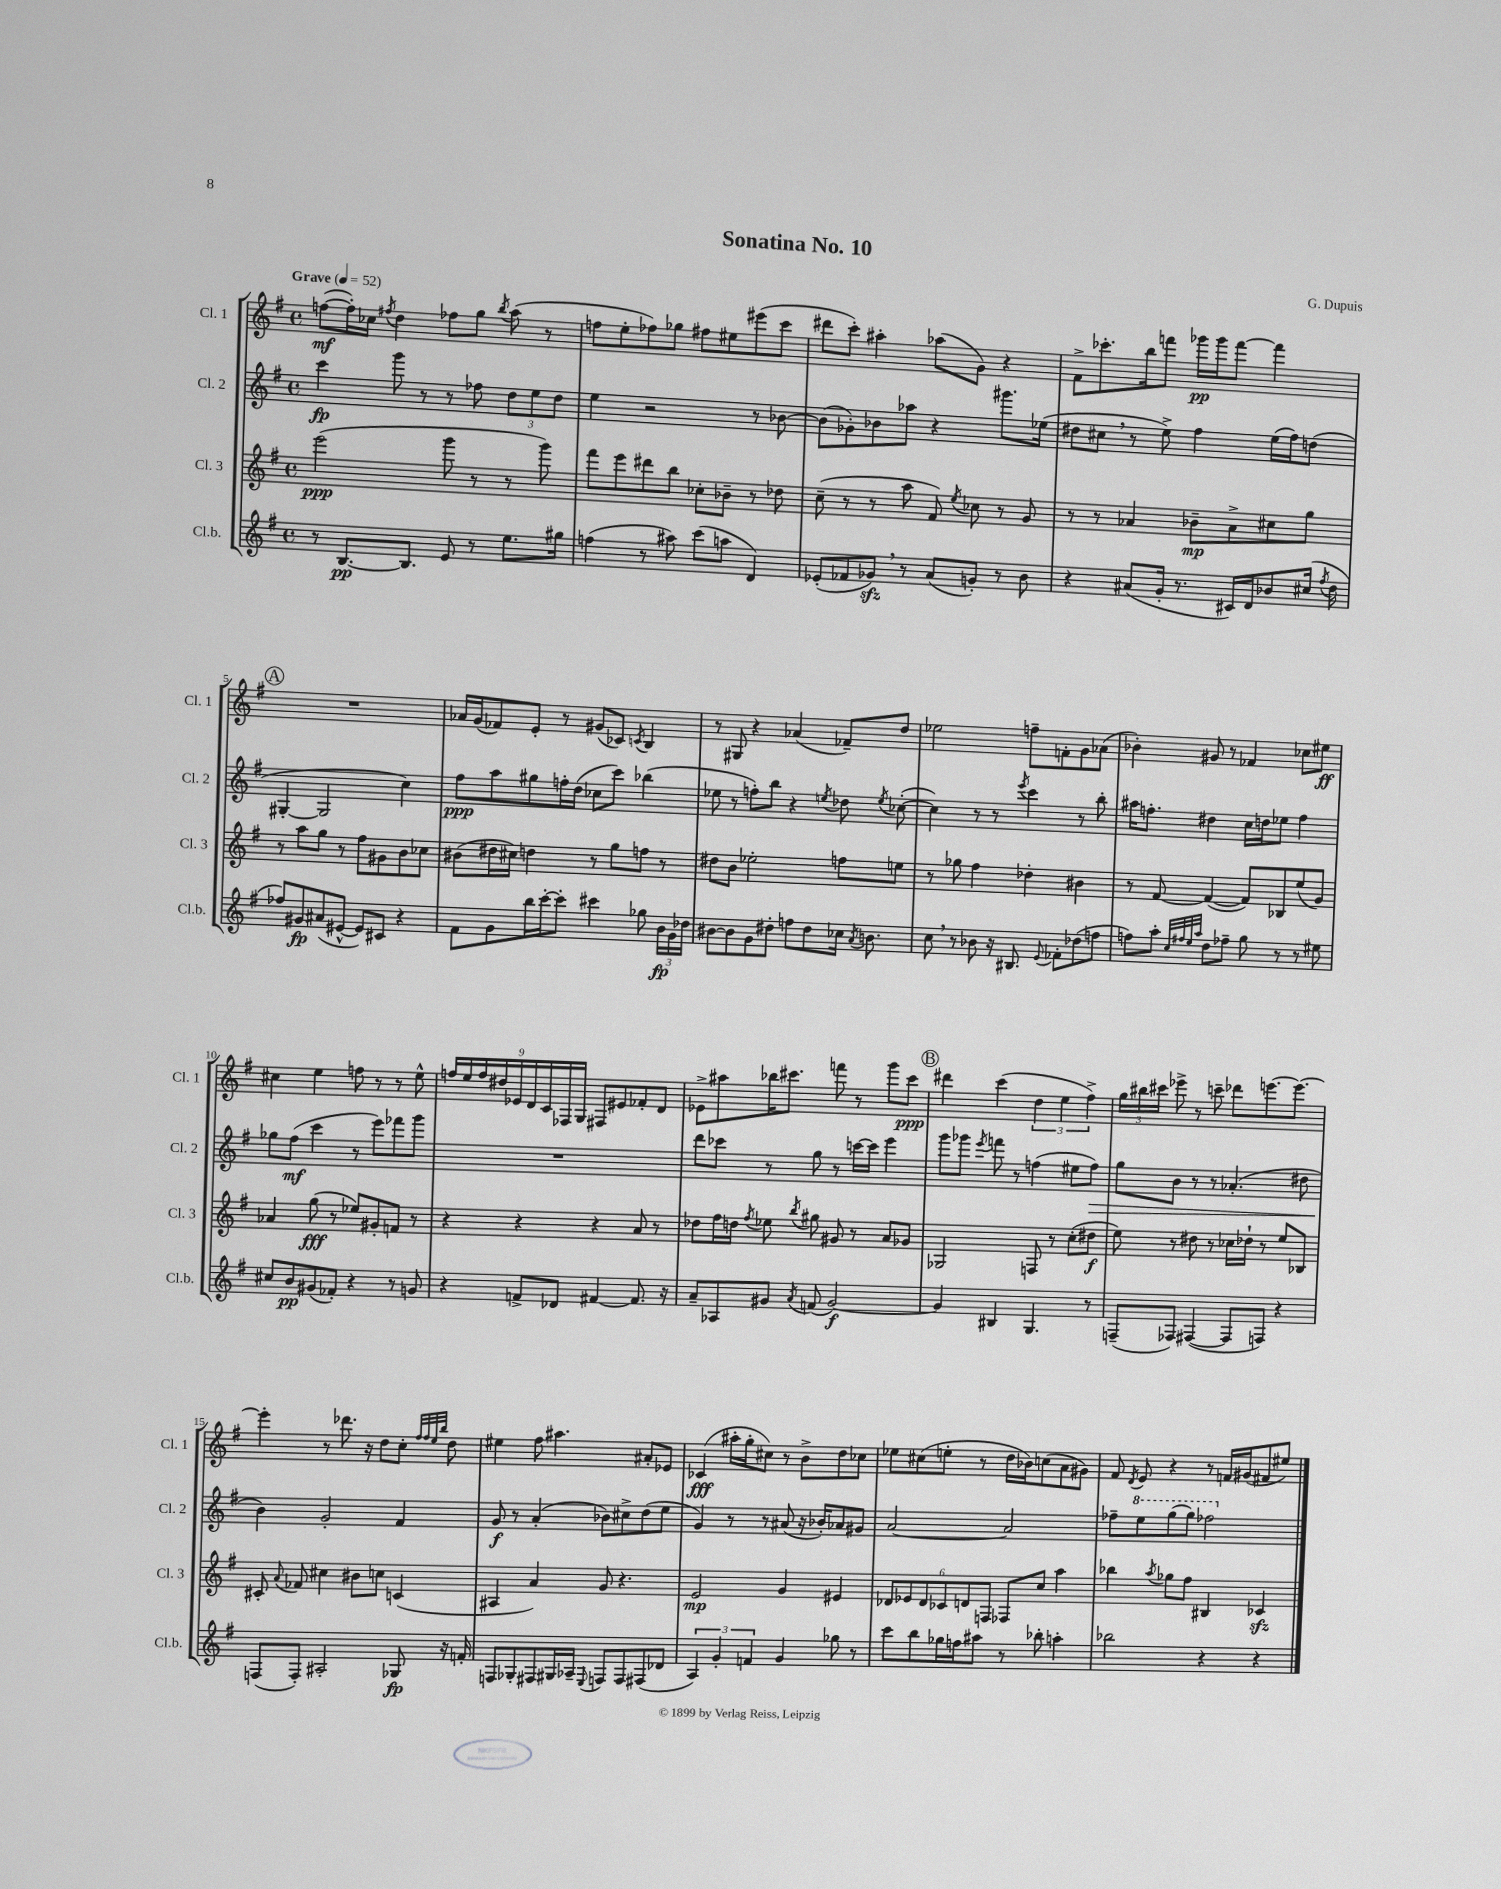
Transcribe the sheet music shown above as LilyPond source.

\header { title = "Sonatina No. 10" composer = "G. Dupuis" }
<<
\new StaffGroup <<
\new Staff = "s0" \with { instrumentName = "Cl. 1" shortInstrumentName = "Cl. 1" } {
    \clef treble \key g \major \defaultTimeSignature \time 4/4 \tempo "Grave" 4 = 52
    \autoBeamOff f''8[~\mf( f''16-.) ces''16] \acciaccatura { fis''8 } d''4 fes''8[ g''8] \acciaccatura { b''8 } a''8( r8 |
    f''8[ e''8-. fes''8) ges''8] fis''8[ eis''8 eis'''8( c'''8] |
    dis'''8[ c'''8]-.) ais''4-. aes''8[( g'8]) r4 |
    fis'8[-> ces'''8.-. b''16 f'''8] ges'''16[\pp ges'''16 f'''8]~ f'''4 |
    \mark \markup { \circle "A" } R1 |
    aes'16[ g'16( fes'8) e'8]-. r8 gis'8[( ces'8]) \acciaccatura { c'8 } b4 |
    r8 gis8 r4 aes'4( fes'8[--) d''8] |
    ees''2 f''8[-- f'8-. g'8 aes'8]( |
    bes'4-.) gis'8 r8 fes'4 ces''8[ eis''8]\ff |
    cis''4 e''4 f''8 r8 r8 e''8-^ |
    \tuplet 9/8 { f''16[ e''16 f''16 dis''16 ees'16 d'16 c'16 fes16 g16] } fis8[ eis'8 fes'8-. d'8] |
    ees'8[-> ais''8 bes''16 cis'''8.] f'''8 r8 g'''8[ cis'''8]\ppp |
    \mark \markup { \circle "B" } dis'''4 c'''4( \tuplet 3/2 { d''4 e''4 fis''4->) } |
    \tuplet 3/2 { g''16[ bis''16 cis'''16] } ees'''8-> r8 c'''8-- des'''8[ e'''8.~ e'''8.]~ |
    e'''4-. r8 des'''8. r16 d''8[ c''8]-. \grace { fis''32[ fis''32 e''32 b''32] } d''8 |
    eis''4 fis''8 ais''4. ais'8[-. ees'8] |
    ces'4\fff( ais''16[-. g''16-. cis''8]) r8 b'8[-> d''8 ces''8] |
    ees''8[ cis''8( e''8]-. r8 d''16[ bes'16) c''8( a'8 gis'8]) |
    fis'8 \acciaccatura { d'8 } e'8 r4 r8 f'16[ gis'16( fis'8 eis''8]) \bar "|." |
}
\new Staff = "s1" \with { instrumentName = "Cl. 2" shortInstrumentName = "Cl. 2" } {
    \clef treble \key g \major \defaultTimeSignature \time 4/4
    \autoBeamOff c'''4\fp g'''8 r8 r8 fes''8 \tuplet 3/2 { d''8[ e''8 d''8] } |
    e''4 r2 r8 bes'8~ |
    bes'8[( ges'8-.) bes'8 aes''8] r4 gis'''8.[ ees''16]( |
    dis''8[ cis''8] \breathe r8 e''8->) fis''4 e''16[( fis''16) d''8]( |
    \mark \markup { \circle "A" } gis4~-. gis2 c''4) |
    fis''8[\ppp a''8 gis''8 f''16-. d''16]( ces''8[ c'''8]) bes''4( |
    ees''8 r8 f''8[-.) b''8] r4 \acciaccatura { e''8 } des''8 \acciaccatura { e''8 } ces''8~-.( |
    ces''4) r8 r8 \acciaccatura { e'''8 } c'''4 r8 b''8-. |
    ais''16[ f''8.]-. dis''4 c''16[ d''16 ees''8] f''4 |
    ges''8[ fis''8]\mf( c'''4 r8 e'''8[) fes'''8 g'''8] |
    R1 |
    d'''8[ ces'''8] r8 g''8 r8 c'''16[~ c'''16] e'''4 |
    \mark \markup { \circle "B" } g'''8[ ges'''8] \acciaccatura { e'''8 } f'''8 r8 f''4( eis''8[ f''8]\>) |
    g''8[ b'8] r8 r8 aes'4.-.( dis''8 |
    b'4\!) g'2-. fis'4 |
    g'8\f r8 a'4-.( bes'8[) cis''8-> d''8( e''8] |
    g'4) r8 r8 ais'8( r16 bes'16[-.) aes'8 gis'8] |
    a'2~ a'2 |
    fes''8[-- \ottava #1 e'''8 g'''8( g'''8]) fes'''2 \ottava #0 \bar "|." |
}
\new Staff = "s2" \with { instrumentName = "Cl. 3" shortInstrumentName = "Cl. 3" } {
    \clef treble \key g \major \defaultTimeSignature \time 4/4
    \autoBeamOff e'''2\ppp( g'''8 r8 r8 g'''8) |
    fis'''8[ e'''8 dis'''8 b''8] ces''8[-. bes'8]-- r8 des''8 |
    c''8--( r8 r8 a''8 fis'8) \acciaccatura { e''8 } ces''8 r8 g'8 |
    r8 r8 aes'4 bes'8[--\mp aes'8-> cis''8 g''8] |
    \mark \markup { \circle "A" } r8 a''8[ g''8] r8 fis''8[ gis'8 b'8 ces''8] |
    bis'8[( dis''16 cis''16]) d''4 r8 g''8[ f''8] r8 |
    dis''8[ b'8] ees''2-. f''8[ e''8] |
    r8 ges''8 fis''4 des''4-. bis'4 |
    r8 fis'8~ fis'4~( fis'8[) bes8 e''8( g'8]) |
    aes'4 g''8\fff( r8 ees''8[) gis'8-. f'8] r8 |
    r4 r4 r4 a'8 r8 |
    des''8[ fis''16 d''16] \acciaccatura { fis''8 } ees''8 \acciaccatura { b''8 } gis''8 gis'8 r8 a'8[ ges'8] |
    \mark \markup { \circle "B" } ges2 f8 r8 c''8[-.( dis''8]\f |
    e''8) r8 dis''8 r8 ces''16[ des''16]-! r8 e''8[ bes8] |
    cis'8-. \appoggiatura { a'8 } fes'8 cis''4 bis'8[ c''8] c'4( |
    ais4 a'4) g'8 r4. |
    e'2\mp g'4 eis'4 |
    \tuplet 6/4 { des'8[ ees'8 des'8 ces'8 d'8 f8] } fes8[ c''8] a''4 |
    bes''4 \acciaccatura { a''8 } ges''8[ fis''8] bis4 ces'4\sfz \bar "|." |
}
\new Staff = "s3" \with { instrumentName = "Cl.b." shortInstrumentName = "Cl.b." } {
    \clef treble \key g \major \defaultTimeSignature \time 4/4
    \autoBeamOff r8 b8.[~\pp b8.] e'8 r8 e''8.[ gis''16] |
    f''4( r8 ais''8) c'''8[( a''8] d'4) |
    ees'8[-.( fes'8 ges'8]\sfz) \breathe r8 a'8[( g'8]-.) r8 b'8 |
    r4 ais'8[( g'16]-. r8. cis'16[) d'16 bes'8 cis''16]( \acciaccatura { fis''8 } d''16 |
    \mark \markup { \circle "A" } fes''8[) gis'8\fp ais'8( eis'8]~-^ eis'8[) cis'8] r4 |
    fis'8[ g'8 b''16 c'''16~-. c'''8]-. cis'''4 ges''8 \tuplet 3/2 { b'16[\fp g'16 des''16] } |
    bis'8[~ bis'8 g'8 dis''8]-. f''8[ dis''8 ces''16] \acciaccatura { a'8 } b'8. |
    c''8 \breathe r8 bes'8 r16 bis8. \appoggiatura { e'8 } fes'8[-. des''8( f''8] |
    f''8[) a''8]-. \grace { c''32[ fis''32 e''32 a''32] } d''8[ fes''8]-- g''8 r8 r8 eis''8 |
    cis''8[ b'8\pp gis'8( fes'8]-.) r4 r8 g'8 |
    r4 f'8[-> des'8] fis'4~ fis'8. r16 |
    a'8[-- aes8 gis'8] \acciaccatura { a'8 } f'8( gis'2~\f) |
    \mark \markup { \circle "B" } gis'4 bis4 g4. r8 |
    f8[--( fes8]) fis4~( fis8[ f8]) r4 |
    f8[( f8]-.) ais2-. ges8\fp r16 f'16-. |
    f8[ ges8-. fis8 gis16 aes16]-- \appoggiatura { e8 } f8[ f8 fis8( des'8] |
    \tuplet 3/2 { a4) g'4-. f'4 } g'4 ges''8 r8 |
    c'''8[ b''8 ges''16 f''16 ais''8] r8 bes''8-. a''4-. |
    bes''2 r4 r4 \bar "|." |
}
>>
>>
